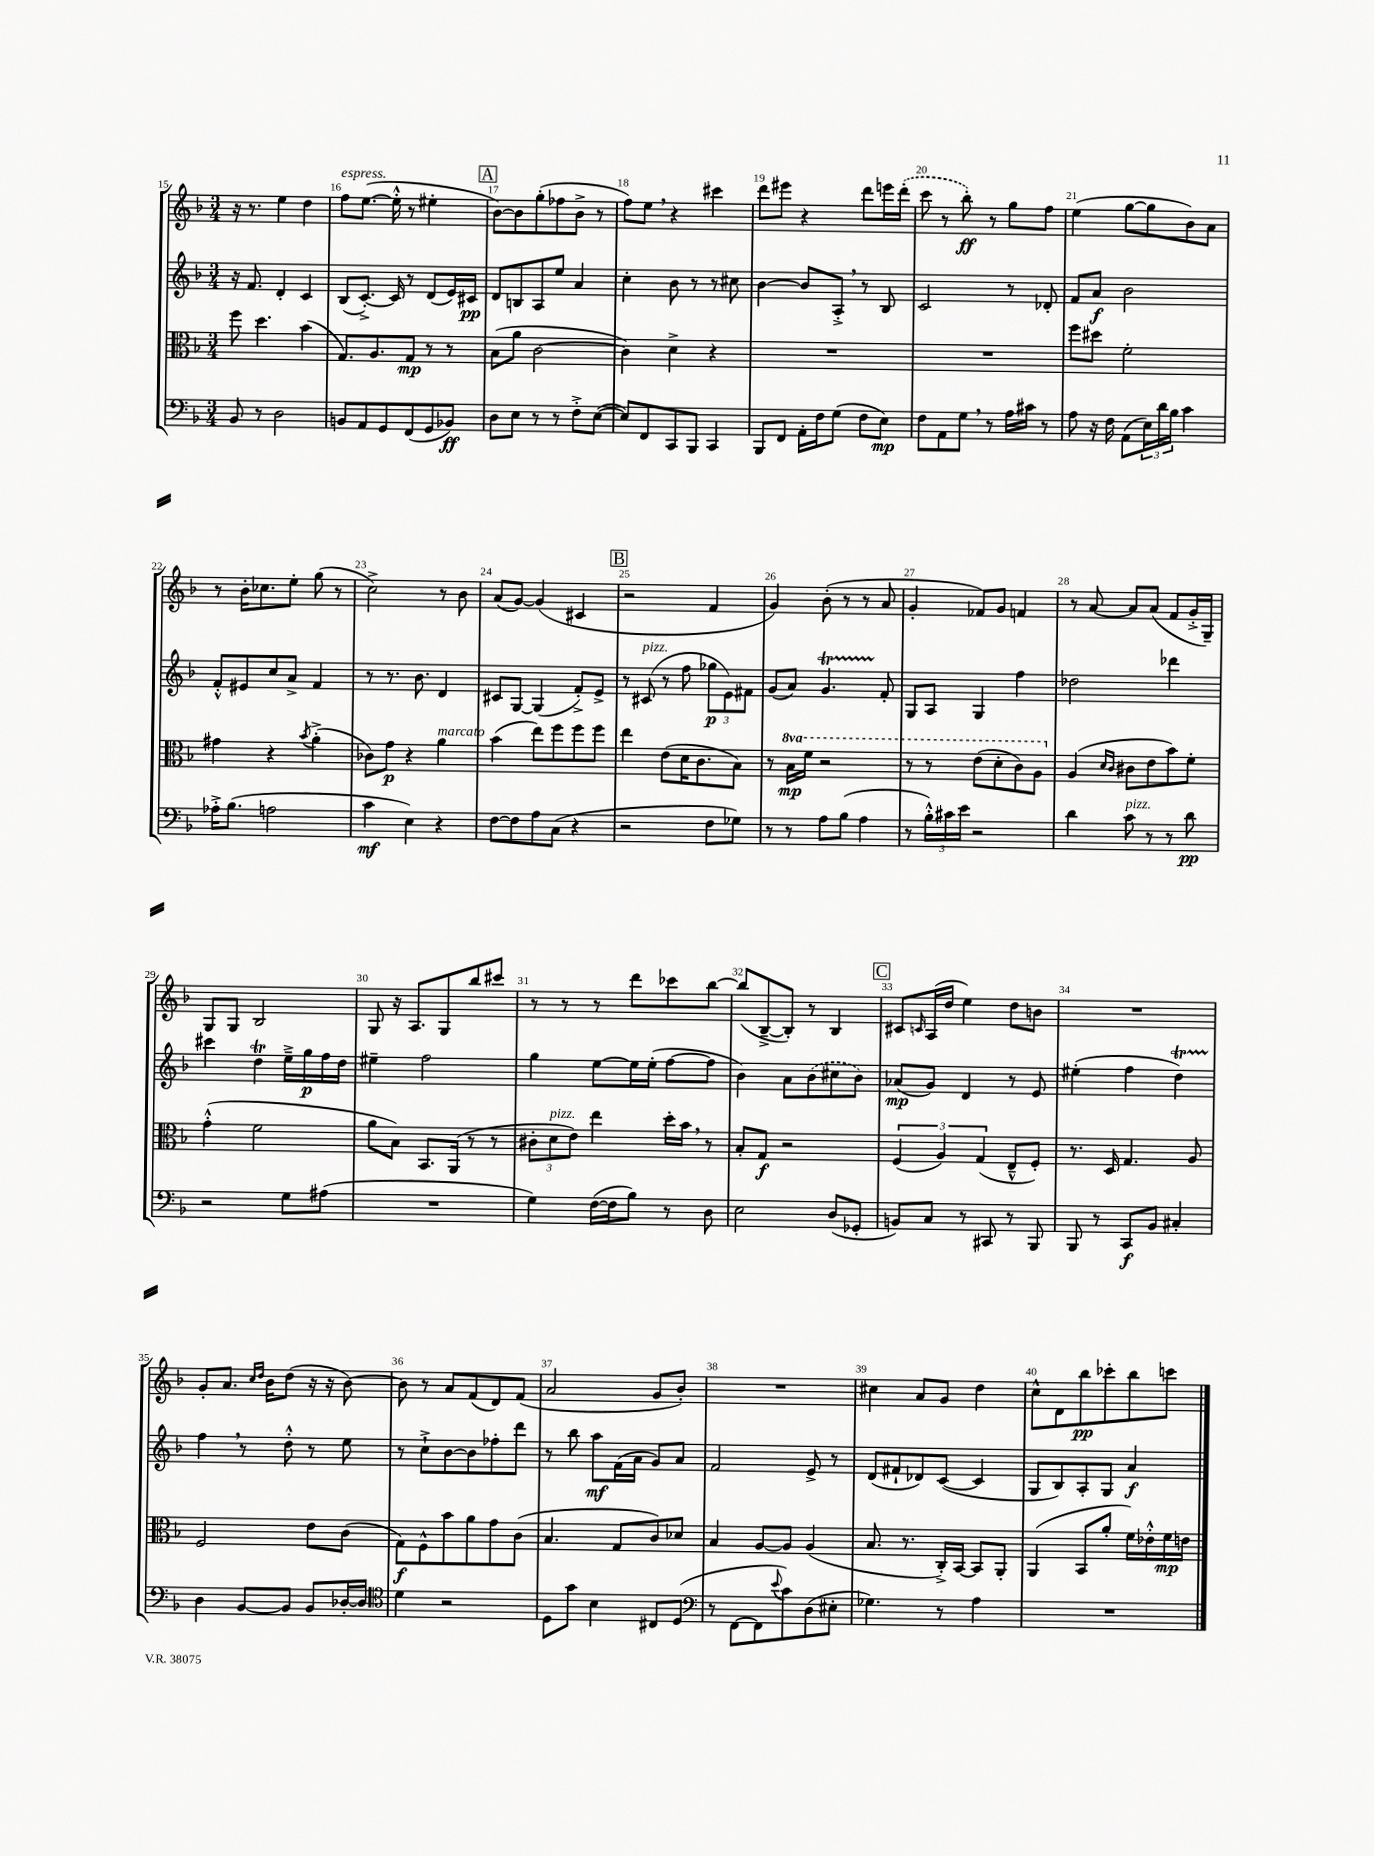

**kern	**dynam	**kern	**dynam	**kern	**dynam	**kern	**dynam
*part4	*part4	*part3	*part3	*part2	*part2	*part1	*part1
*staff4	*staff4	*staff3	*staff3	*staff2	*staff2	*staff1	*staff1
*clefF4	*	*clefC3	*	*clefG2	*	*clefG2	*
*k[b-]	*	*k[b-]	*	*k[b-]	*	*k[b-]	*
*M3/4	*	*M3/4	*	*M3/4	*	*M3/4	*
=15	=15	=15	=15	=15	=15	=15	=15
8BB-/	.	8ff\	.	16r	.	16r	.
.	.	.	.	8.f/	.	8.r	.
8r	.	4.dd\	.	.	.	.	.
2D\	.	.	.	4d'/	.	4ee\	.
.	.	(4b-\	.	4c/	.	4dd\	.
=16	=16	=16	=16	=16	=16	=16	=16
!	!	!	!	!	!	!LO:TX:a:i:t=espress.	!
8BBn/L	.	8.G/L)	.	(8B-/L	.	8ff\L	.
8AA/	.	.	.	[8.c'^/J)	.	([8.ee\J	.
.	.	8.A/	.	.	.	.	.
8GG/	.	.	.	.	.	.	.
.	.	.	.	16c/]	.	16ee'^^\]	.
(8FF/	.	8G/J	mp	8r	.	8r	.
8GG/	.	8r	.	(8d/L	.	4ee#X'\	.
8BB-X/J)	ff	8r	.	16e/L)	.	.	.
.	.	.	.	16c#X/JJ	pp	.	.
!!LO:REH:place=s1:t=A
=17	=17	=17	=17	=17	=17	=17	=17
8D\L	.	(8B-\L	.	8d/L	.	[8b-\L)	.
8E\J	.	8a\J	.	8Bn/	.	8b-\]	.
8r	.	[2c\	.	8A/	.	(8gg'\	.
8r	.	.	.	8ee/J	.	8ff-X\	.
8F'^\L	.	.	.	4a/	.	8b-^\J	.
([8E\J	.	.	.	.	.	8r	.
=18	=18	=18	=18	=18	=18	=18	=18
8E/L])	.	4c\])	.	4cc'\	.	8ff\L)	.
8FF/	.	.	.	.	.	8ee,\J	.
8CC/	.	4d^\	.	8b-\	.	4r	.
8BBB-/J	.	.	.	8r	.	.	.
4CC/	.	4r	.	8r	.	4ccc#X\	.
.	.	.	.	8cc#X\	.	.	.
=19	=19	=19	=19	=19	=19	=19	=19
8BBB-/L	.	2.r	.	[4b-\	.	8ddd\L	.
8FF/J	.	.	.	.	.	8eee#X\J	.
16AA'\LL	.	.	.	8b-/L]	.	4r	.
16F\J	.	.	.	.	.	.	.
(8G\J	.	.	.	8A'^,/J	.	.	.
8F\L	.	.	.	8r	.	8ddd\L	.
8E\J)	mp	.	.	8B-/	.	16eeen\L	.
.	.	.	.	.	.	(16ddd'\JJ	.
=20	=20	=20	=20	=20	=20	=20	=20
8F\L	.	2.r	.	2c/	.	8ccc\	.
8AA\	.	.	.	.	.	8r	.
8G,\J	.	.	.	.	.	8bb-'\)	ff
8r	.	.	.	.	.	8r	.
16A\LL	.	.	.	8r	.	8gg\L	.
16c#X\JJ	.	.	.	.	.	.	.
8r	.	.	.	8d-X'/	.	8ff\J	.
=21	=21	=21	=21	=21	=21	=21	=21
8A\	.	8ff\L	.	8f/L	.	(4ee\	.
16r	.	8dd#X\J	.	8a/J	f	.	.
16F\	.	.	.	.	.	.	.
(8AA\L	.	2f'\	.	2b-\	.	[8gg\L	.
24E\L)	.	.	.	.	.	8gg\]	.
24d\	.	.	.	.	.	.	.
24B-\JJ	.	.	.	.	.	.	.
4c\	.	.	.	.	.	8b-\)	.
.	.	.	.	.	.	8a\J	.
!!LO:LB:g=z
=22	=22	=22	=22	=22	=22	=22	=22
16A-X'^\KL	.	4g#X\	.	8f'^^/L	.	8r	.
(8.B-\J	.	.	.	.	.	.	.
.	.	.	.	8e#X/	.	16b-'\KL	.
.	.	.	.	.	.	8.cc-X\	.
2An\	.	4r	.	8cc/	.	.	.
.	.	.	.	8a^/J	.	8ee'\J	.
.	.	8qb-/	.	.	.	.	.
.	.	(4a'^\	.	4f/	.	(8gg\	.
.	.	.	.	.	.	8r	.
=23	=23	=23	=23	=23	=23	=23	=23
4c\	mf	8c-X\L)	.	8r	.	2cc^\)	.
.	.	8g\J	p	8.r	.	.	.
4E\)	.	4r	.	.	.	.	.
.	.	.	.	8.b-\	.	.	.
!	!	!LO:TX:a:i:t=marcato	!	!	!	!	!
4r	.	4a\	.	4d/	.	8r	.
.	.	.	.	.	.	8b-\	.
=24	=24	=24	=24	=24	=24	=24	=24
[8F\L	.	(4b-\	.	8c#X/L	.	(8a/L	.
8F\]	.	.	.	[8G/J	.	[8g/J)	.
8A\	.	8ee\L)	.	(4G/]	.	(4g/]	.
(8C\J	.	8ff\	.	.	.	.	.
4r	.	8ff\	.	8f'^/L)	.	4c#X/	.
.	.	8ff\J	.	8e^/J	.	.	.
!!LO:REH:place=s1:t=B
=25	=25	=25	=25	=25	=25	=25	=25
2r	.	4ee\	.	8r	.	2r	.
!	!	!	!	!LO:TX:a:i:t=pizz.	!	!	!
.	.	.	.	(8c#X/	.	.	.
.	.	(8e\L	.	8r	.	.	.
.	.	16d\K	.	8ff\	.	.	.
.	.	8.c\	.	.	.	.	.
8F\L	.	.	.	12gg-X\L	p	4f/	.
.	.	.	.	12e\)	.	.	.
8G-X\J)	.	8B-\J)	.	.	.	.	.
.	.	.	.	12f#X\J	.	.	.
=26	=26	=26	=26	=26	=26	=26	=26
8r	.	8r	.	(8g/L	.	4g/)	.
*	*	*8va	*	*	*	*	*
8r	.	16b-\LL	mp	8a/J)	.	.	.
.	.	16ff\JJ	.	.	.	.	.
8A\L	.	2r	.	4.gT/	.	(8b-'\	.
(8B-\J	.	.	.	.	.	8r	.
4A\	.	.	.	.	.	8r	.
.	.	.	.	8f'/	.	8a/	.
=27	=27	=27	=27	=27	=27	=27	=27
8r	.	8r	.	8G/L	.	4g'/	.
24B-'^^\LL)	.	8r	.	8A/J	.	.	.
24c#X\	.	.	.	.	.	.	.
24e\JJ	.	.	.	.	.	.	.
2r	.	(8ee\L	.	4G/	.	8f-X/L)	.
.	.	8dd'\	.	.	.	8g/J	.
.	.	8cc\)	.	4ff\	.	4fn/	.
.	.	8a\J	.	.	.	.	.
=28	=28	=28	=28	=28	=28	=28	=28
*	*	*X8va	*	*	*	*	*
4d\	.	(4A/	.	2dd-X\	.	8r	.
.	.	.	.	.	.	[8a/	.
.	.	16qqd/LL	.	.	.	.	.
.	.	16qqc/JJ	.	.	.	.	.
!LO:TX:a:i:t=pizz.	!	!	!	!	!	!	!
8c\	.	8c#X\L	.	.	.	8a/L]	.
8r	.	8e\	.	.	.	(8a/J	.
8r	.	8b-\)	.	4ddd-X\	.	8f/L	.
8d\	pp	8f'\J	.	.	.	16g'^/L	.
.	.	.	.	.	.	16G~/JJ)	.
!!LO:LB:g=z
=29	=29	=29	=29	=29	=29	=29	=29
2r	.	(4g'^^\	.	4ccc#X\	.	8G/L	.
.	.	.	.	.	.	8G/J	.
.	.	2f\	.	4ddT\	.	2B-/	.
8G\L	.	.	.	16ee~^\LL	.	.	.
.	.	.	.	16gg\	p	.	.
(8A#X\J	.	.	.	16ff\	.	.	.
.	.	.	.	16dd\JJ	.	.	.
=30	=30	=30	=30	=30	=30	=30	=30
2.r	.	8a\L	.	4ee#X~\	.	8G/	.
.	.	8B-\J)	.	.	.	16r	.
.	.	.	.	.	.	8.A/L	.
.	.	8.BB-/L	.	2ff\	.	.	.
.	.	.	.	.	.	8G/	.
.	.	(16AA/Jk	.	.	.	.	.
.	.	8r	.	.	.	8bb-/	.
.	.	8r	.	.	.	8ccc#X/J	.
=31	=31	=31	=31	=31	=31	=31	=31
4G\)	.	12c#X'\L	.	4gg\	.	8r	.
!	!	!LO:TX:a:i:t=pizz.	!	!	!	!	!
.	.	12d\	.	.	.	.	.
.	.	.	.	.	.	8r	.
.	.	12e\J)	.	.	.	.	.
([16F\LL	.	4ee\	.	[8ee\L	.	8r	.
16F\J]	.	.	.	.	.	.	.
8B-\J)	.	.	.	16ee\L]	.	8ddd\L	.
.	.	.	.	(16ee'\JJ	.	.	.
8r	.	16dd'\LL	.	[8ff\L	.	8ccc-X\	.
.	.	16b-,\JJ	.	.	.	.	.
8D\	.	8r	.	8ff\J]	.	[8bb-\J	.
=32	=32	=32	=32	=32	=32	=32	=32
2E\	.	8B-'/L	.	4b-\)	.	(8bb-/L]	.
.	.	8G/J	f	.	.	[8B-~^/	.
.	.	2r	.	8a\L	.	8B-'/J])	.
.	.	.	.	(8b-\	.	8r	.
(8D/L	.	.	.	8cc#X\	.	4B-/	.
8GG-X'/J	.	.	.	8b-\J)	.	.	.
!!LO:REH:place=s1:t=C
=33	=33	=33	=33	=33	=33	=33	=33
8BBn/L)	.	(6F/	.	(8a-X/L	mp	8c#X/L	.
.	.	.	.	.	.	16qqcn/	.
8C/J	.	.	.	8g/J)	.	(16A/L	.
.	.	6A/)	.	.	.	.	.
.	.	.	.	.	.	16dd/JJ	.
8r	.	.	.	4d/	.	4ee\)	.
.	.	(6G/	.	.	.	.	.
8CC#X/	.	.	.	.	.	.	.
8r	.	8E~^^/L	.	8r	.	8dd\L	.
8BBB-/	.	8F'/J)	.	8e/	.	8bn\J	.
=34	=34	=34	=34	=34	=34	=34	=34
8BBB-/	.	8.r	.	(4ee#X'\	.	2.r	.
8r	.	.	.	.	.	.	.
.	.	16D/	.	.	.	.	.
8CC/L	f	4.G/	.	4ff\	.	.	.
8BB-/J	.	.	.	.	.	.	.
4C#X'/	.	.	.	4ddT\)	.	.	.
.	.	8A/	.	.	.	.	.
!!LO:LB:g=z
=35	=35	=35	=35	=35	=35	=35	=35
4D\	.	2F/	.	4ff,\	.	8g'/L	.
.	.	.	.	.	.	8.a/J	.
[8BB-/L	.	.	.	8r	.	.	.
.	.	.	.	.	.	16qqcc/LL	.
.	.	.	.	.	.	16qqdd/JJ	.
.	.	.	.	.	.	16b-\KL	.
8BB-/J]	.	.	.	8dd'^^\	.	(8dd\J	.
8BB-/L	.	8e\L	.	8r	.	16r	.
.	.	.	.	.	.	16r	.
[16D-X'/L	.	(8c\J	.	8ee\	.	[8b-\)	.
16D-/JJ]	.	.	.	.	.	.	.
=36	=36	=36	=36	=36	=36	=36	=36
*clefC4	*	*	*	*	*	*	*
4d\	.	8G\L)	f	8r	.	8b-\]	.
.	.	8F^^\	.	8cc`^\L	.	8r	.
2r	.	8b-\	.	[8b-\	.	8a/L	.
.	.	8a\	.	8b-\]	.	(8f/	.
.	.	8g\	.	8ff-X'\	.	8d/)	.
.	.	(8c\J	.	8ddd\J	.	(8f/J	.
=37	=37	=37	=37	=37	=37	=37	=37
8D\L	.	4.B-/	.	8r	.	2a/	.
8g\J	.	.	.	8bb-\	.	.	.
4B-\	.	.	.	8aa\L	mf	.	.
.	.	8G/L	.	(16f\L	.	.	.
.	.	.	.	16a\JJ	.	.	.
8C#X/L	.	8c/)	.	8g/L)	.	8g/L	.
(8D/J	.	8d-X/J	.	8a/J	.	8b-'/J)	.
=38	=38	=38	=38	=38	=38	=38	=38
*clefF4	*	*	*	*	*	*	*
8r	.	4B-/	.	2f/	.	2.r	.
[8FF\L	.	.	.	.	.	.	.
8FF\]	.	[8A/L	.	.	.	.	.
8qqe/	.	.	.	.	.	.	.
8c\)	.	8A/J]	.	.	.	.	.
(8D\	.	(4A/	.	8e^/	.	.	.
8E#X'\J	.	.	.	8r	.	.	.
=39	=39	=39	=39	=39	=39	=39	=39
4.G-X\)	.	8.B-/	.	(8d/L	.	4cc#X\	.
.	.	.	.	8f#X`/	.	.	.
.	.	8.r	.	.	.	.	.
.	.	.	.	8d-X/)	.	8a/L	.
8r	.	16C'^/LL)	.	([8c/J	.	8g/J	.
.	.	[16BB-/JJ	.	.	.	.	.
4A\	.	8BB-/L]	.	4c/]	.	4dd\	.
.	.	8AA'/J	.	.	.	.	.
=40	=40	=40	=40	=40	=40	=40	=40
2.r	.	(4AA/	.	8G/L	.	8cc^^\L	.
.	.	.	.	8B-/)	.	8d\	.
.	.	8BB-/L	.	8A'/	.	8bb-\	pp
.	.	8a'/J	.	8G/J	.	8ccc-X'\	.
.	.	16f\LL)	.	4a/	f	8bb-\	.
.	.	16e-X'^^\	.	.	.	.	.
.	.	16f\	mp	.	.	8cccn\J	.
.	.	16en\JJ	.	.	.	.	.
==	==	==	==	==	==	==	==
*-	*-	*-	*-	*-	*-	*-	*-
